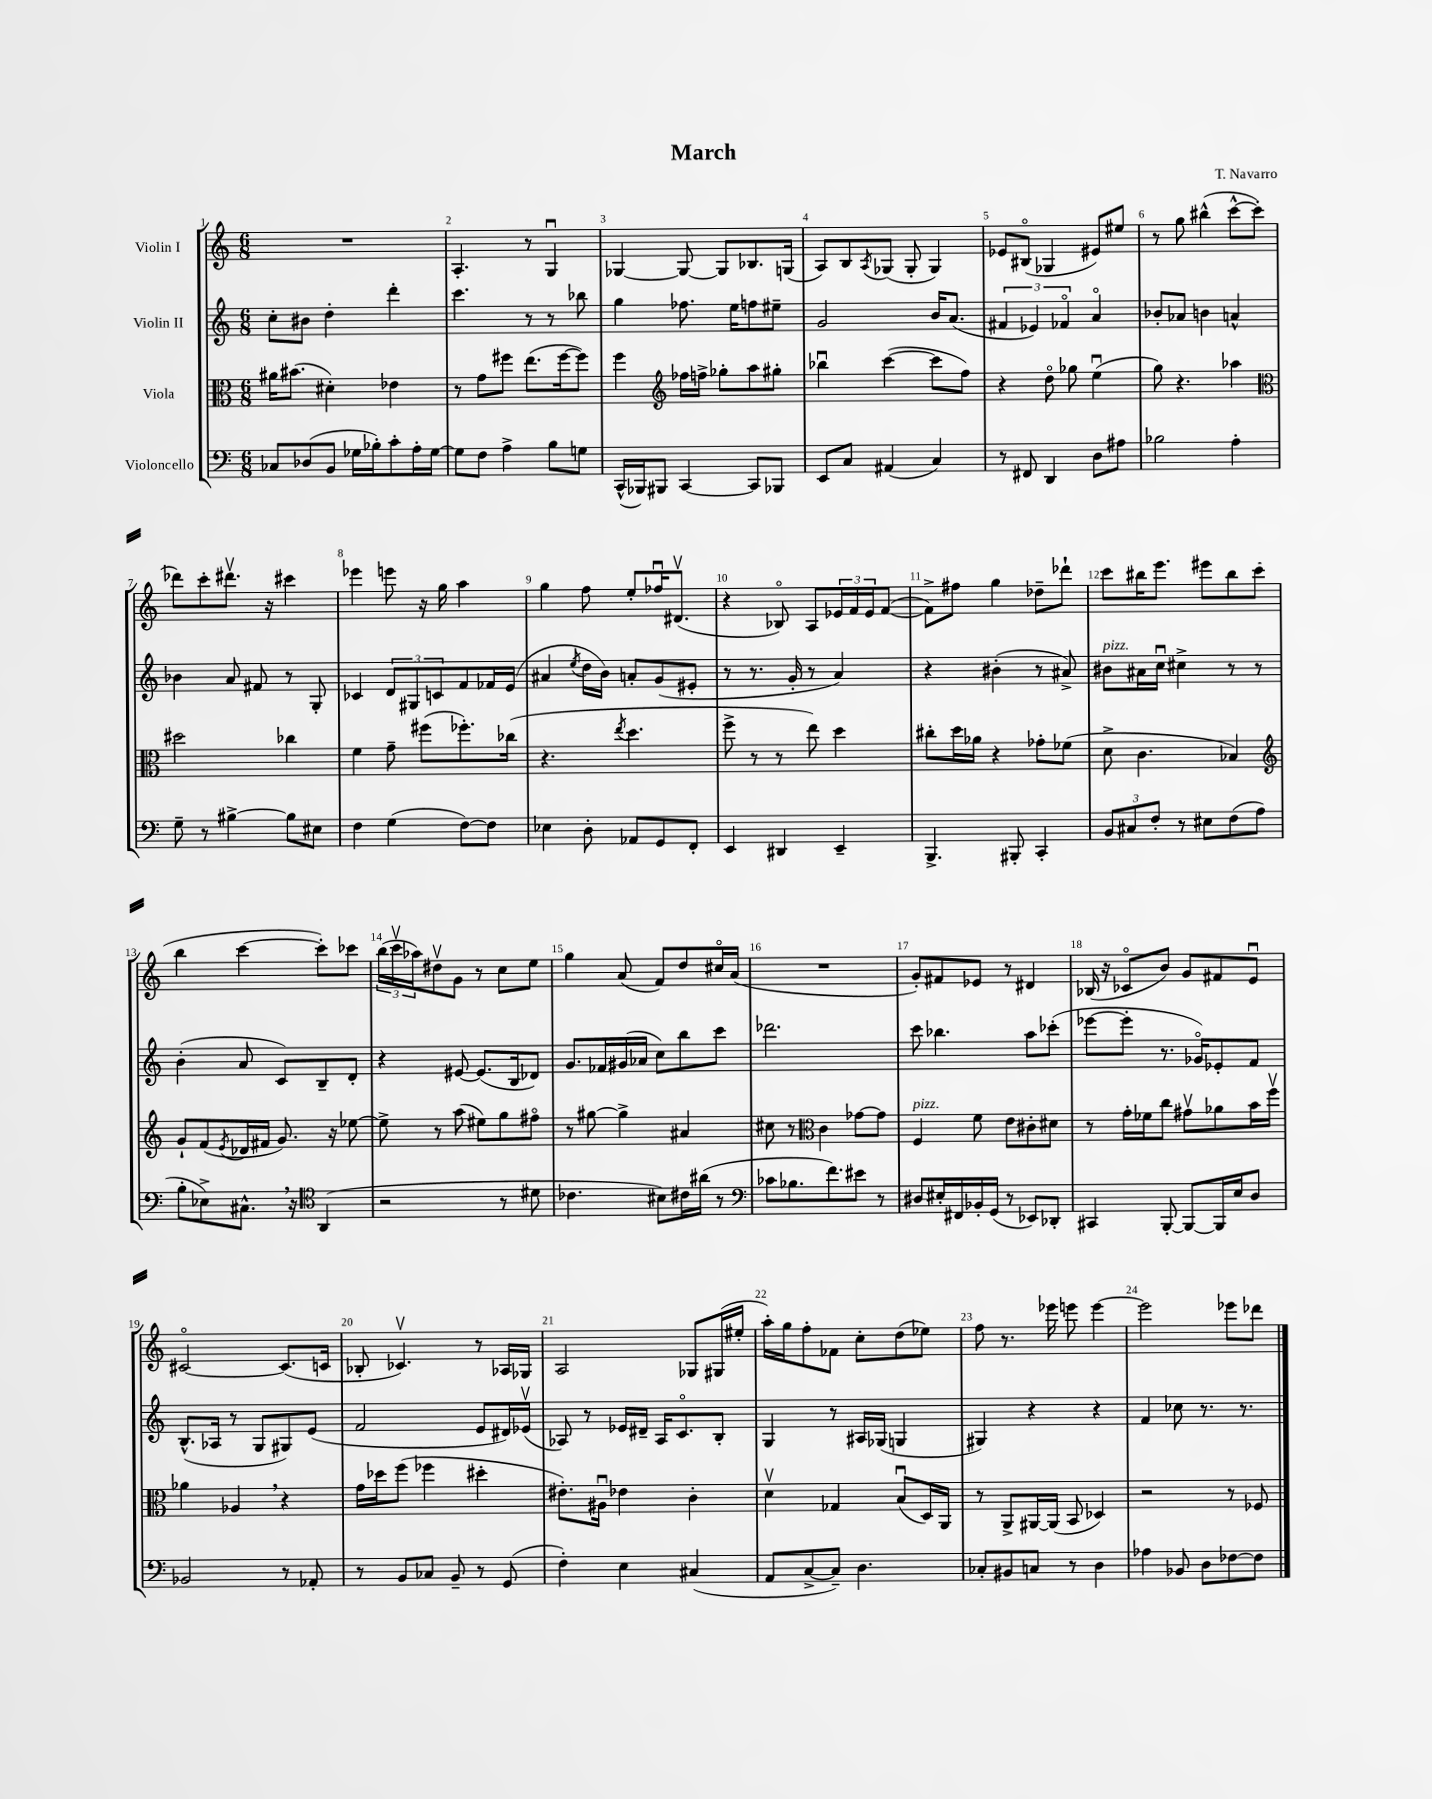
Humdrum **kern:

**kern	**kern	**kern	**kern
*staff4	*staff3	*staff2	*staff1
*clefF4	*clefC3	*clefG2	*clefG2
*k[]	*k[]	*k[]	*k[]
*M6/8	*M6/8	*M6/8	*M6/8
8C-/L	16a#\LK	8cc'\L	2.r
.	(8.b#\J	.	.
(8D-/	.	8b#\J	.
8BB/J	4d#'\)	4dd'\	.
16G-\LL	.	.	.
16B-'\J)	.	.	.
8c'\	4e-\	4ddd'\	.
16A'\L	.	.	.
[16G-\JJ	.	.	.
=	=	=	=
8G-\]L	8r	4.ccc\	4.A'/
8F\J	8g\L	.	.
4A^\	8ff#\J	.	.
.	(8.ee\L	8r	8r
8B\L	.	8r	4Gu/
.	[16ff#\k	.	.
8G\J	8ff#\]J)	8bb-\	.
=	=	=	=
(16CC^^/LL	4ff\	4gg\	[4G-/
16BBB-/J)	.	.	.
8BBB#/J	.	.	.
*	*clefG2	*	*
[4CC/	16ff-\LL	8.ff-\	8G-/_
.	16ff^\JJ	.	.
.	8gg-'\L	.	8G-/]L
.	.	16ee\LK	.
8CC/]L	8aa\	8ff\	8.B-/
8BBB-/J	8gg#'\J	8ee#~\J	.
.	.	.	(16G/Jk
=	=	=	=
8EE/L	4bb-u\	2g/	8A/L)
8C/J	.	.	8B/
.	.	.	8qA/
(4AA#/	([4ccc\	.	(8G-/J
.	.	.	8G-'/
4C/)	8ccc\]L	16b/LK	4G-/)
.	.	(8.a/J	.
.	8ff\J)	.	.
=	=	=	=
8r	4r	6f#/	8e-/L
8FF#/	.	.	(8B#o/J
.	.	6e-/)	.
4DD/	8ddo\	.	4G-/
.	.	6f-o/	.
.	8gg-\	.	.
8D\L	(4eeu\	4ao/	8e#/L)
8A#\J	.	.	8ee#/J
=	=	=	=
2B-\	8gg\)	8b-'/L	8r
.	4.r	8a-/J	8gg\
.	.	4b\	(4bb#^^\
4A'\	4aa-\	4a^^/	[8ccc^^\L
.	.	.	8ccc'\]J
=	=	=	=
*	*clefC3	*	*
8G~\	2dd#\	4b-\	8ddd-\L)
8r	.	.	8ccc'\
[4B#^\	.	8a/	8.ddd#v\J
.	.	8f#/	.
.	.	.	16r
8B#\]L	4cc-\	8r	4ccc#\
8E#\J	.	8G'/	.
=	=	=	=
4F\	4f\	4c-/	4eee-\
(4G\	8g~\	12d/L	8eee\
.	.	12G#/	.
.	(8ff#\L	.	16r
.	.	12c/	.
.	.	.	16gg\
[8F\L)	8.ff-'\)	8f/	4aa\
8F\]J	.	16f-/L	.
.	(16cc-\Jk	(16e/JJ	.
=	=	=	=
4E-\	4.r	4a#/	4gg\
.	.	8qee/	.
8D'\	.	16dd\LL	8ff\
.	.	16b\JJ)	.
.	8qee/	.	.
8AA-/L	4.dd\	8a'/L	8ee'/L
8GG/	.	(8g/	16ff-u/K
.	.	.	(8.d#v/J
8FF'/J	.	8e#'/J	.
=	=	=	=
4EE/	8ff^\	8r	4r
.	8r	8.r	.
4DD#/	8r	.	8B-o/)
.	.	16g'/	.
.	8ee\)	8r	8A/L
4EE~/	4dd\	4a/)	24e-/L
.	.	.	24f/
.	.	.	24e-/J
.	.	.	([8f/J
=	=	=	=
4.BBB^/	8cc#'\L	4r	8f^\]L)
.	16dd\L	.	8ff#\J
.	16a-\JJ	.	.
.	4r	(4b#'\	4gg\
8BBB#'/	.	.	.
4CC'/	8g-'\L	8r	8dd-~\L
.	(8f-\J	8a#^/)	8ddd-`\J
=	=	=	=
12BB/L	8d^\	8b#\L	8ccc\L
12C#/	.	.	.
.	4.c\	16a#\L	16bb#\K
12F'/J	.	.	.
.	.	16ccu\JJ	8.eee\J
8r	.	4cc#^\	.
8E#\L	.	.	8eee#\L
(8F\	4B-/)	8r	8bb#\
8A\J	.	8r	(8ccc\J
=	=	=	=
*	*clefG2	*	*
8B'\L	8g`/L	(4b'\	4bb\
8E-^\)	(8f/	.	.
.	8qe/	.	.
8.C#^^\J	16d-/L	8a/	[4ccc\
.	16f#/JJ	.	.
.	8.g/)	8c/L)	.
16r	.	.	.
*clefC4	*	*	*
(4AA/	.	8B~/	8ccc'\]L)
.	16r	.	.
.	[8ee-\	8d'/J	8ccc-\J
=	=	=	=
2r	8ee-^\]	4r	(24bb\LL
.	.	.	24cccv\
.	.	.	24aa-\J)
.	8r	.	8dd#v\
.	(8aa\	[8e#/	8g\J
.	8ee#\L)	(8.e#/]L	8r
8r	8gg\	.	8cc\L
.	.	16B/k	.
8d#\	8ff#o\J	8d-/J)	8ee\J
=	=	=	=
4.c-\	8r	8.g/L	4gg\
.	[8gg#\	.	.
.	.	16f-/L	.
.	4gg#^\]	(16g#/	(8a/
.	.	16a-/JJ	.
8B#\L)	.	8cc\L)	8f/L)
16c#\L	4a#/	8bb\	8dd/
(16a#\JJ	.	.	.
8r	.	8ccc\J	16cc#o/L
.	.	.	(16a/JJ
=	=	=	=
*clefF4	*	*	*
8c-\L	8cc#\	2.ddd-\	2.r
8.B-\	8r	.	.
*	*clefC3	*	*
.	4c\	.	.
8.f\)	.	.	.
8e#\J	[8g-\L	.	.
8r	8g-\]J	.	.
=	=	=	=
8D#/L	4F/	8ccc\	8g'/L)
16E#'/L	.	4.bb-\	8f#/
16FF#/	.	.	.
16BB-'/	8f\	.	8e-/J
(16GG/JJ	.	.	.
8r	8e\L	.	8r
8EE-/L)	8c#'\	8aa\L	4d#/
8DD-'/J	8d#\J	(8ccc-'\J	.
=	=	=	=
4CC#/	8r	[8eee-\L	(16B-/
.	.	.	16r
.	16g'\LL	8eee-'\]J	8c-o/L
.	16f-\J	.	.
[8BBB'/	8cc\J	8.r	8b/J)
8BBB/_L	8g#v\L	.	8g/L
.	.	16g-o/LK)	.
16BBB/]L	8a-\	8e-'/	8f#/
16E/J	.	.	.
8D/J	16b\L	8f/J	8eu/J
.	16ffv\JJ	.	.
=	=	=	=
2BB-/	4a-\	(8.B^^/L	[2c#o/
.	.	16A-/Jk	.
.	4A-/	8r	.
.	.	8G/L	.
8r	4r	8G#/)	(8.c#/]L
8AA-'/	.	(8e/J	.
.	.	.	16c/Jk
=	=	=	=
8r	16g\LL	2f/	8B-'/
.	16dd-\J	.	.
8BB/L	(8ff\J	.	4.c-v/)
8C-/J	4ff-\	.	.
8BB~/	.	.	.
8r	4dd#'\	8e/L	8r
(8GG/	.	16d#/L)	16A-/LL
.	.	(16e-v/JJ	16G-/JJ
=	=	=	=
4F'\)	8.e#'\L)	8A-/)	2A/
.	.	8r	.
.	16A#u\Jk	.	.
4E\	4e-\	16e-/LL	.
.	.	16d#~/JJ	.
.	.	16A-/LK	.
.	.	8.co/	.
(4C#/	4c'\	.	8G-/L
.	.	8B'/J	(16G#/L
.	.	.	16ee#'/JJ
=	=	=	=
8AA/L	4dv\	4G/	16aa'\LL)
.	.	.	16gg\J
[8C^/	.	.	8ff'\
8C~/]J)	4G-/	8r	8f-\J
4.D\	.	16A#/LL	8cc'\L
.	.	(16G-/JJ	.
.	(8Bu/L	4G/	(8dd\
.	16D/L)	.	8ee-\J)
.	16AA/JJ	.	.
=	=	=	=
8C-'/L	8r	4G#/)	8ff\
8BB#/	8AA^/L	.	8.r
8C/J	[16AA#/L	4r	.
.	(16AA#/]JJ	.	16eee-\
8r	8BB/	.	8eee\
4D\	4D-/)	4r	[4eee\
=	=	=	=
4A-\	2r	4f/	2eee\]
8BB-/	.	8cc-\	.
8D\L	.	8.r	.
[8F-\	8r	.	8eee-\L
.	.	8.r	.
8F-\]J	8F-/	.	8ddd-\J
==	==	==	==
*-	*-	*-	*-
